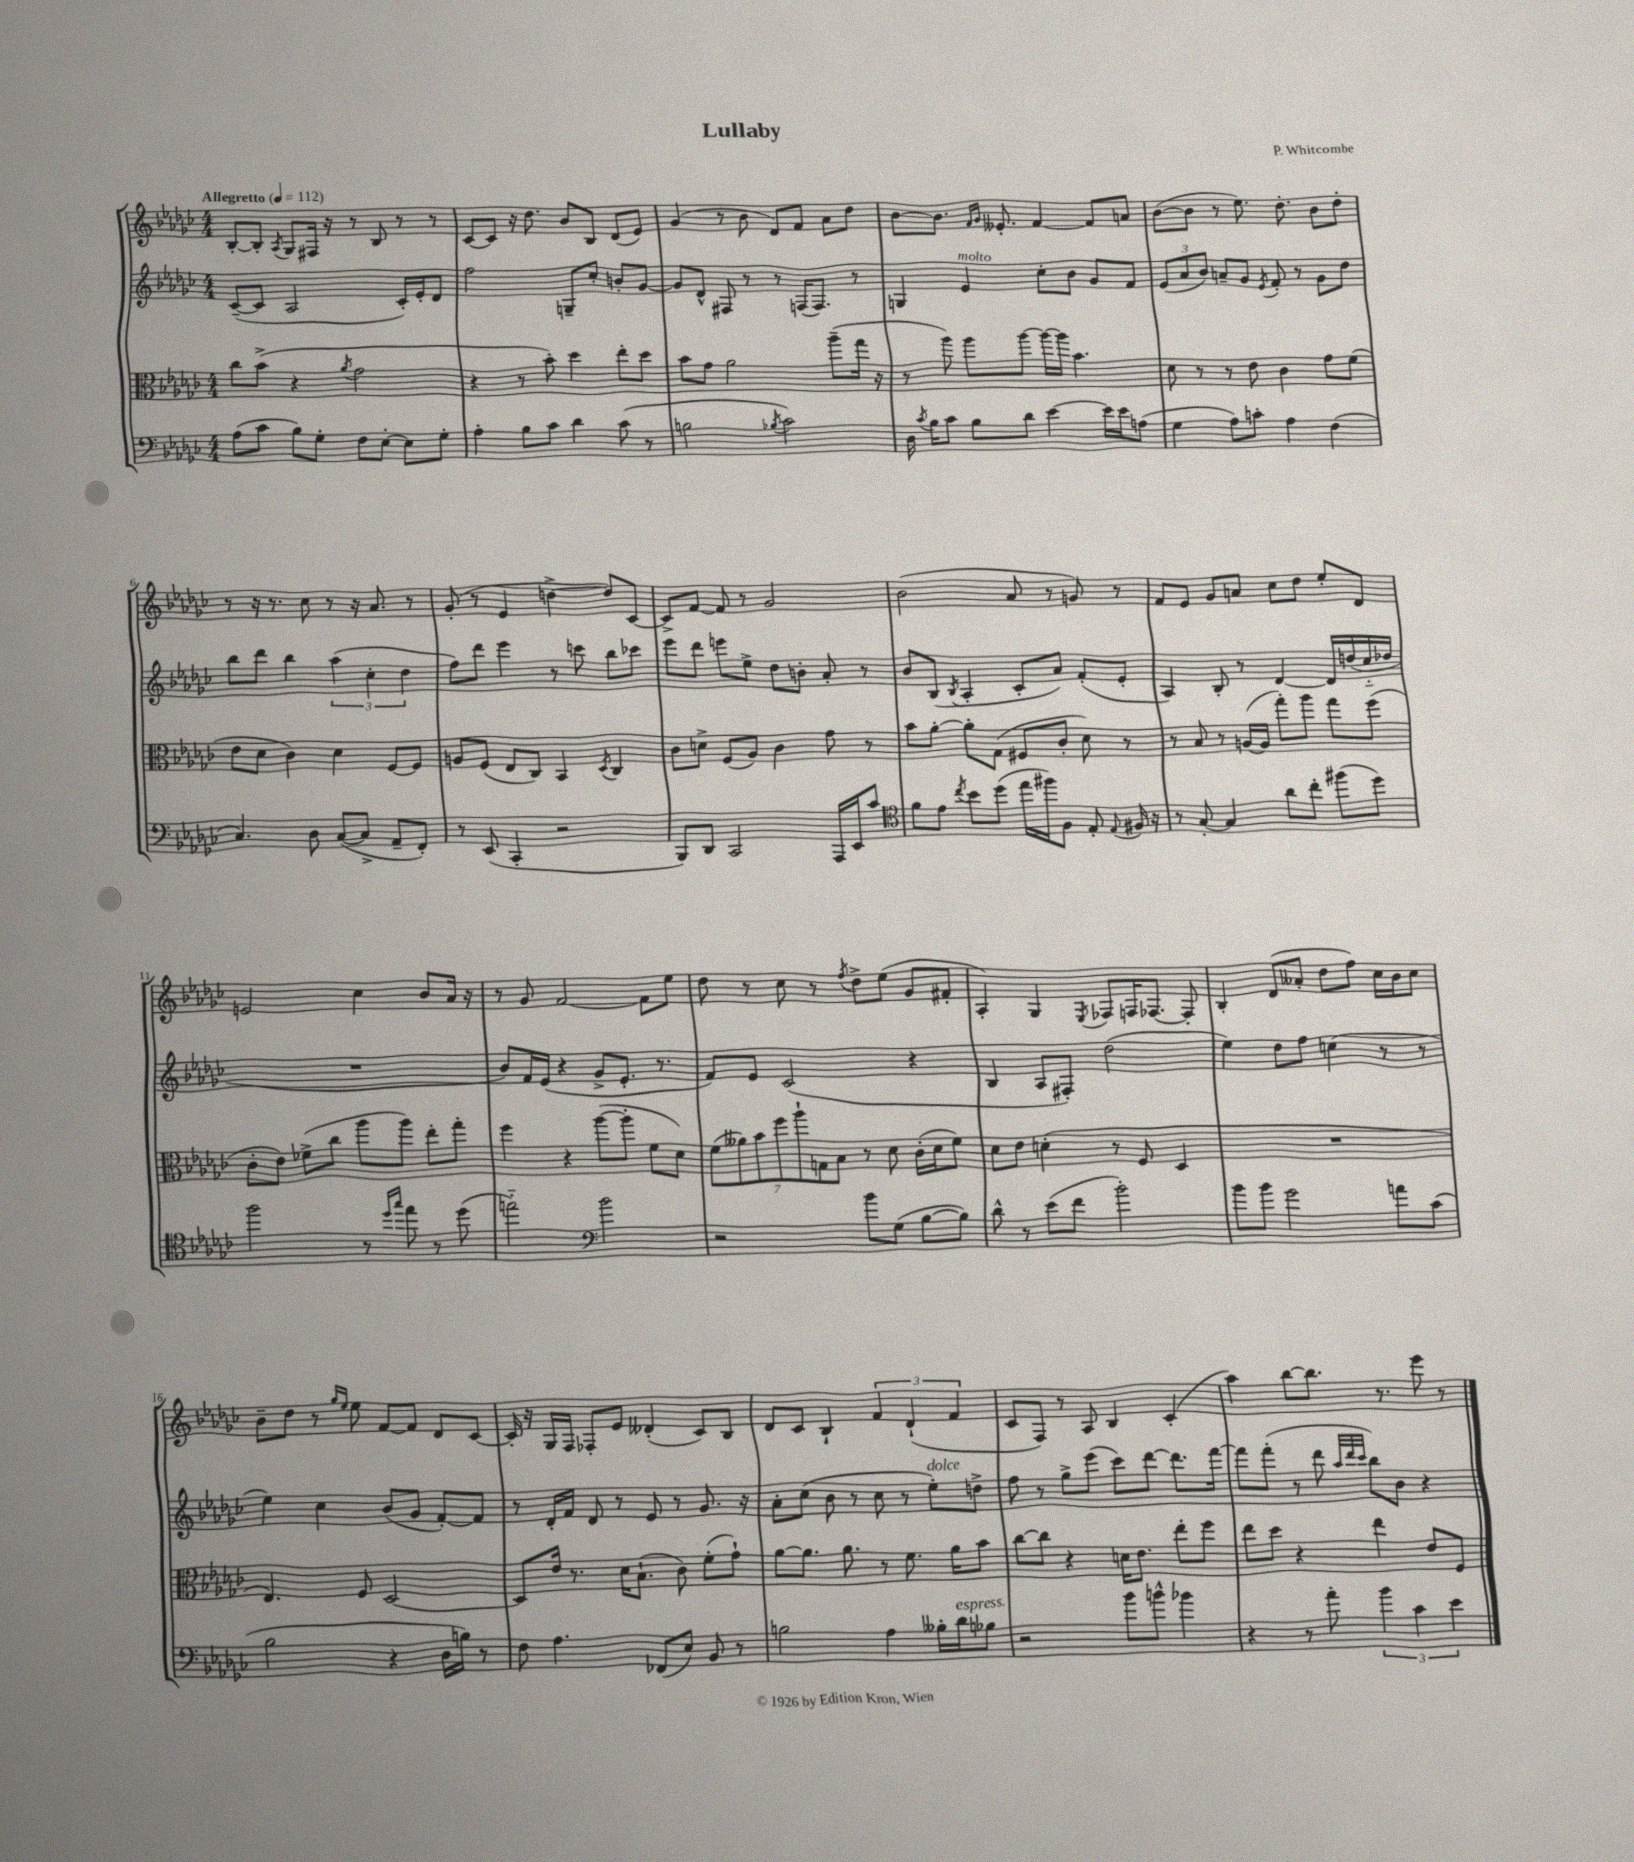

**kern	**kern	**kern	**kern
*staff4	*staff3	*staff2	*staff1
*clefF4	*clefC3	*clefG2	*clefG2
*k[b-e-a-d-g-c-]	*k[b-e-a-d-g-c-]	*k[b-e-a-d-g-c-]	*k[b-e-a-d-g-c-]
*M4/4	*M4/4	*M4/4	*M4/4
*MM112	*MM112	*MM112	*MM112
(8A-	8cc-	([8c-~	[8B-'
8c-	(8b-^	8c-]	8B-']
.	.	.	8qA-
8B-)	4r	2A-	8G-
8G-'	.	.	16F#
.	.	.	16r
.	8qa-	.	.
8F	2g-	.	8r
[8E-'	.	.	8B-
8E-]	.	16c-')	8r
.	.	16e-'	.
8G-'	.	8d-	8r
=	=	=	=
4A-'	4r	2ff	[8c-
.	.	.	8c-]
8B-	8r	.	16r
.	.	.	8.dd-
8c-	8b-')	.	.
4d-	4dd-	8G~	8b-
.	.	8cc-'	8B-
(8c-	8ee-'	8b'	(8d-
8r	8dd-	[8g-	8e-)
=	=	=	=
2B	8b-	8g-]	(4g-
.	8g-	8d-^^	.
.	2a-	8F#	8r
.	.	8r	8b-
8qB-	.	.	.
2c-)	.	8r	8d-)
.	.	(16F	8f
.	.	8.F)	.
.	(8aa-~	.	8a-
.	16gg-	8r	8dd-
.	16r	.	.
=	=	=	=
16D-	8r	4G	[8b-
8qc-	.	.	.
16B-	.	.	.
8c-	8aa-)	.	8.b-]
8B-	8aa-	4e-	.
.	.	.	16qqf
.	.	.	16qqg-
.	.	.	8.e--'
8d-	[8aa-	.	.
[4e-	16aa-_	8cc-'	[4f
.	16aa-]	.	.
.	4.b-	8b-	.
16e-]	.	8g-	8f]
16e-	.	.	.
(8A	.	8f	8a
=	=	=	=
4G-	8d-	(12e-	([8b-
.	.	12a-	.
.	8r	.	8b-]
.	.	12b-)	.
8A-)	8r	8a~	8r
8c'	8e-	8g-	8.ee-)
.	.	8qe-	.
4A-	4c-	8f'	.
.	.	.	8.dd-'
.	.	8r	.
(4F	8g-	8g-	8b-
.	(8f	8dd-	8dd-'
=	=	=	=
4.C-)	8e-	8bb-	8r
.	8d-	8ddd-	16r
.	.	.	8.r
.	4c-)	4bb-	.
8D-	.	.	8cc-
([8C-	4d-	(6aa-	8r
8C-^]	.	.	16r
.	.	6cc-'	.
.	.	.	8.a-
8AA-~	[8F	.	.
.	.	6dd-	.
8FF')	8F]	.	8r
=	=	=	=
8r	8A	8ff)	(8g-'
(8EE-	(8F	8ddd-	8r
4CC-'	8E-	4eee-	4e-
.	8C-)	.	.
2r	4BB-	8r	[4dd^
.	.	8ccc	.
.	8qD-	.	.
.	4C-	8bb-	8dd])
.	.	8ccc-	[8c-
=	=	=	=
8BBB-)	8c-	8eee-	8c-^]
8DD-	8d^	8ddd-	[8f
2CC-	(8F	8eee	8f]
.	8A-)	8ee-^	8r
.	4c-	8dd-	2g-
.	.	8b'	.
16AAA-	8g-	8a-'	.
16EE-	.	.	.
8c-	8r	8r	.
=	=	=	=
*clefC4	*	*	*
8f	8b-	8b-	(2b-
8e-	[8a-'	(8B-	.
8qcc-	.	8qB-	.
8b-	8a-']	4A-'	.
(8dd-	(8G-	.	.
16ee-	8F#	8c-'	8a-
16ff#)	.	.	.
8F	8c-'	8a-)	8r
8E-'	8d-)	(8f'	8g)
8qqE-	.	.	.
16F#	8r	8e-'	8r
16r	.	.	.
=	=	=	=
8r	8r	4A-)	8f
[8G-'	8B-	.	8e-
4G-]	8r	8B-'	8g-
.	([16A	8r	8a
.	16A]	.	.
8a-	8gg-')	[4d-	8cc-
8cc-'	8aa-	.	8dd-
(8ff#	8gg-	16d-]	8ee-'
.	.	(16dd	.
8dd-)	(8ff	16cc-'~	8d-
.	.	16dd-	.
=	=	=	=
2ff	8c-'	1r	2e
.	8e-)	.	.
.	(8f-^	.	.
.	8cc-	.	.
8r	8aa-	.	4cc-
16qqdd-	.	.	.
16qqgg-	.	.	.
8ee-	8aa-)	.	.
8r	8ee-'	.	8b-
(8dd-	8gg-'	.	16a-
.	.	.	16r
=	=	=	=
2ee'~)	4ff	8b-)	8r
.	.	16f	8g-
.	.	(16e-	.
.	4r	4r	[2f
*clefF4	*	*	*
2b-	([8aa-	8g-^	.
.	8aa-']	8.e-'	.
.	8f	.	8f]
.	.	8.r	.
.	8d-)	.	8ee-
=	=	=	=
2r	(14f	8f)	8dd-
.	14a--)	.	.
.	.	8e-	8r
.	14b-	.	.
.	14ff	.	.
.	.	(2c-	8cc-
.	14aa-`	.	.
.	14G	.	.
.	.	.	8r
.	14B-	.	.
.	.	.	8qff
8b-	8r	.	8dd-^
(8G-	8d-	.	(8ee-
[8B-	(16c-'	4r	8g-
.	16d-	.	.
8B-])	8f)	.	8f#'
=	=	=	=
8d-^^	8d-	4B-	4A-')
8r	8e-	.	.
(8e-	(4d'	8A-	4G-
8f	.	8F#')	.
.	.	.	8qE-
2b-')	8r	(2dd-	8F-
.	8F	.	16F
.	.	.	[8.F-
.	4D-	.	.
.	.	.	8F-']
=	=	=	=
8b-	1r	4ee-)	4B-'
8b-	.	.	.
2g-	.	8dd-	(8d-
.	.	8ff	8a--'
.	.	(4cc	8dd-
.	.	.	8ff)
8a	.	8r	16cc-
.	.	.	16b-
(8c-	.	8r	8cc-
=	=	=	=
2B-	4.E-)	4ee-)	8b-~
.	.	.	8dd-
.	.	4cc-	8r
.	.	.	16qqgg-
.	.	.	16qqee-
.	8F	.	8ee-
4r	[2D-	(8b-	[8f
.	.	8g-	8f]
16D-	.	[8f')	8d-
16B)	.	.	.
8r	.	8f]	[8c-
=	=	=	=
8F	8D-]	8r	16c-']
.	.	.	16r
4.A-	16e-	16d-'	16G-
.	8.r	16f	16F
.	.	8d-	8F-'
.	16d-	8r	8e-
.	(8.B-`	.	.
(8FF-	.	8e-	(4d--'
8E-)	8c-)	8r	.
8BB-	(8f'	8.g-	8c-)
8r	8g-`)	.	8B-
.	.	16r	.
=	=	=	=
2B	[8a-	8a-'	8d-
.	8.a-]	(8cc-	8c-
.	.	8b-	4B-`
.	8.a-	.	.
.	.	8r	.
4A-	8r	8cc-	6f
.	8.f	8r	.
.	.	.	(6d-`
16B--'	.	8ee-')	.
16d-	16a-	.	.
.	.	.	6f
8B-	8b-	8dd^	.
=	=	=	=
2r	[8cc-	8ff	8c-
.	8cc-]	8r	8F)
.	4r	8gg-^	8r
.	.	(8eee-	8A-
8b-	16d	8ccc-)	4B-
.	8.e-	.	.
8b^^	.	[8ddd-	.
4b-	8ee-'	8.ddd-]	(4c-'
.	8ff	.	.
.	.	[16fff	.
=	=	=	=
4r	8ee-	8fff]	4aa-)
.	8dd-	(8fff'	.
8r	4r	8r	[8bb-
8a-'	.	8ddd-	8.bb-]
.	.	32qqaa-	.
.	.	32qqddd-	.
.	.	32qqccc-	.
6b-	4ee-	8bb-)	.
.	.	.	8.r
.	.	8b-	.
6c-	.	.	.
.	8e-	4r	8eee-
6e-	.	.	.
.	8F	.	8r
==	==	==	==
*-	*-	*-	*-
